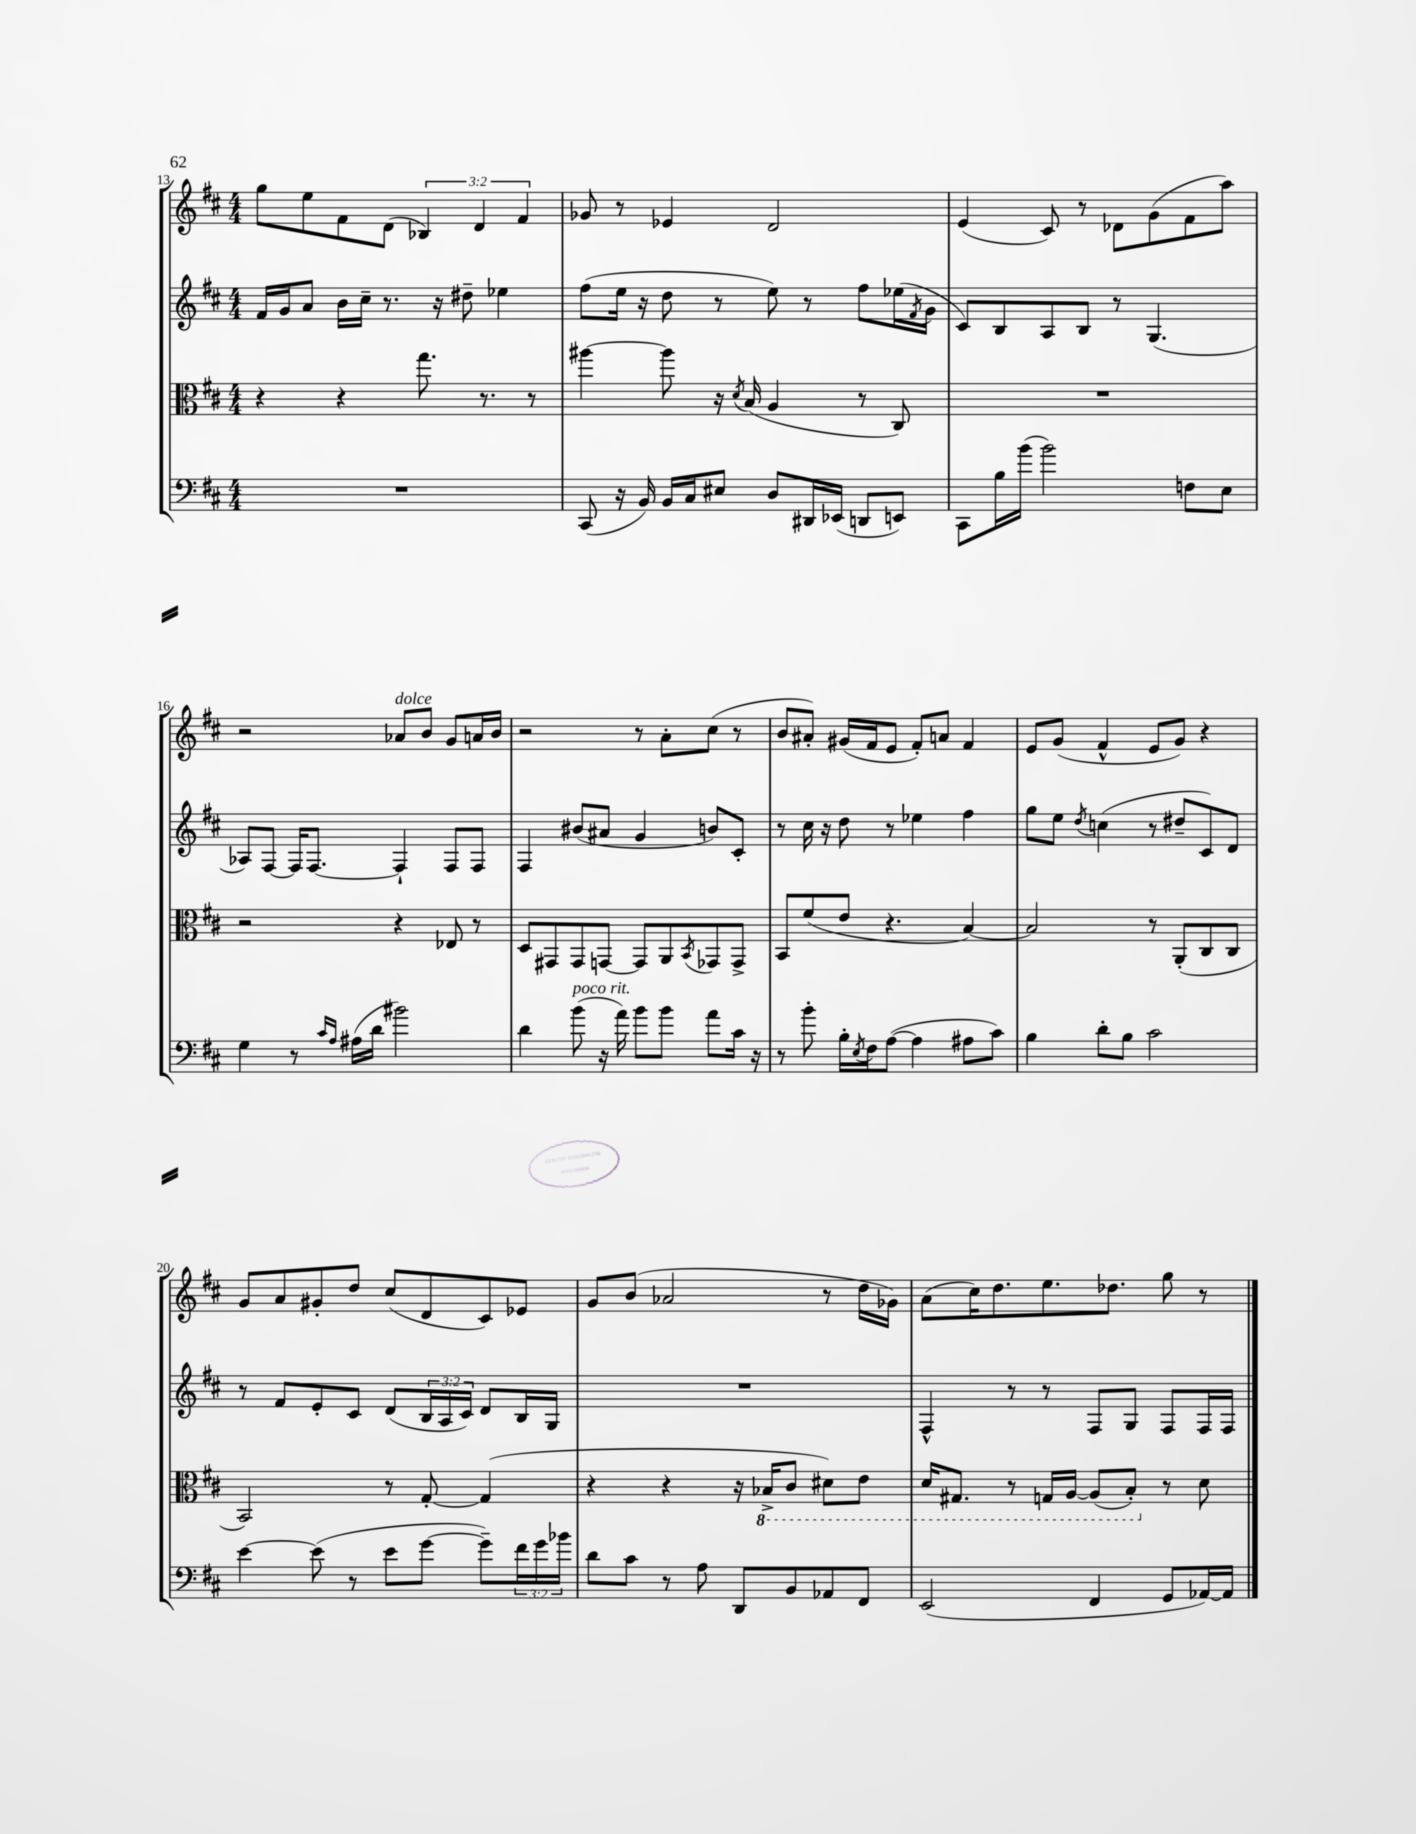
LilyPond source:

<<
\new StaffGroup <<
\new Staff = "s0" {
    \clef treble \key d \major \numericTimeSignature \time 4/4 \override Staff.TupletNumber.text = #tuplet-number::calc-fraction-text
    g''8 e''8 fis'8 d'8( \tuplet 3/2 { bes4) d'4 fis'4 } |
    ges'8 r8 ees'4 d'2 |
    e'4( cis'8) r8 des'8 g'8( fis'8 a''8) |
    r2 aes'8^\markup { \italic "dolce" } b'8 g'8 a'16 b'16 |
    r2 r8 a'8-. cis''8( r8 |
    b'8 ais'8-.) gis'16( fis'16 e'8 fis'8-.) a'8 fis'4 |
    e'8 g'8( fis'4-^ e'8 g'8) r4 |
    g'8 a'8 gis'8-. d''8 cis''8( d'8 cis'8) ees'8 |
    g'8 b'8( aes'2 r8 d''16 ges'16) |
    a'8( cis''16) d''8. e''8. des''8. g''8 r8 \bar "|." |
}
\new Staff = "s1" {
    \clef treble \key d \major \numericTimeSignature \time 4/4 \override Staff.TupletNumber.text = #tuplet-number::calc-fraction-text
    fis'16 g'16 a'8 b'16 cis''16-- r8. r16 dis''8-- ees''4 |
    fis''8( e''16 r16 d''8 r8 e''8) r8 fis''8 ees''16( \acciaccatura { fis'8 } g'16 |
    cis'8) b8 a8 b8 r8 g4.( |
    aes8) fis8~ fis16 fis8.~ fis4-! fis8 fis8 |
    fis4 bis'8( ais'8 g'4 b'8) cis'8-. |
    r8 cis''16 r16 d''8 r8 ees''4 fis''4 |
    g''8 e''8 \acciaccatura { d''8 } c''4( r8 dis''8-- cis'8) d'8 |
    r8 fis'8 e'8-. cis'8 d'8( \tuplet 3/2 { b16 a16 cis'16) } d'8 b16 g16 |
    R1 |
    fis4-^ r8 r8 fis8 g8 fis8 fis16 fis16 \bar "|." |
}
\new Staff = "s2" {
    \clef alto \key d \major \numericTimeSignature \time 4/4
    r4 r4 g''8. r8. r8 |
    ais''4~ ais''8 r16 \acciaccatura { d'8 } b16( a4 r8 cis8) |
    R1 |
    r2 r4 ees8 r8 |
    d8 gis,8 gis,8 g,8~ g,8 a,8 \acciaccatura { b,8 } ges,8 ges,8-> |
    b,8 fis'8( e'8 r4. b4~) |
    b2 r8 a,8-.( cis8 cis8 |
    b,2) r8 g8~-. g4( |
    r4 r4 r16 \ottava #-1 bes,16-> cis8 dis8) e8 |
    d16 gis,8. r8 g,16 a,16~ a,8( b,8-.) \ottava #0 r8 d'8 \bar "|." |
}
\new Staff = "s3" {
    \clef bass \key d \major \numericTimeSignature \time 4/4 \override Staff.TupletNumber.text = #tuplet-number::calc-fraction-text
    R1 |
    cis,8( r16 b,16) b,16 cis16 eis8 d8 dis,16 ees,16( d,8 e,8) |
    cis,8 b16 b'16( b'2) f8 e8 |
    g4 r8 \grace { cis'16 a16 } ais16( d'16 bis'2) |
    d'4 b'8^\markup { \italic "poco rit." }( r16 a'16) b'8 b'8 a'8 cis'16 r16 |
    r8 b'8-. b16-. \acciaccatura { e8 } fis16 a8~( a4 ais8 cis'8) |
    b4 d'8-. b8 cis'2 |
    e'4~ e'8( r8 e'8 g'8~ g'8--) \tuplet 3/2 { fis'16 g'16 bes'16 } |
    d'8 cis'8 r8 a8 d,8 b,8 aes,8 fis,8 |
    e,2( fis,4 g,8 aes,16~) aes,16 \bar "|." |
}
>>
>>
\layout { \context { \Score currentBarNumber = #13 } }
